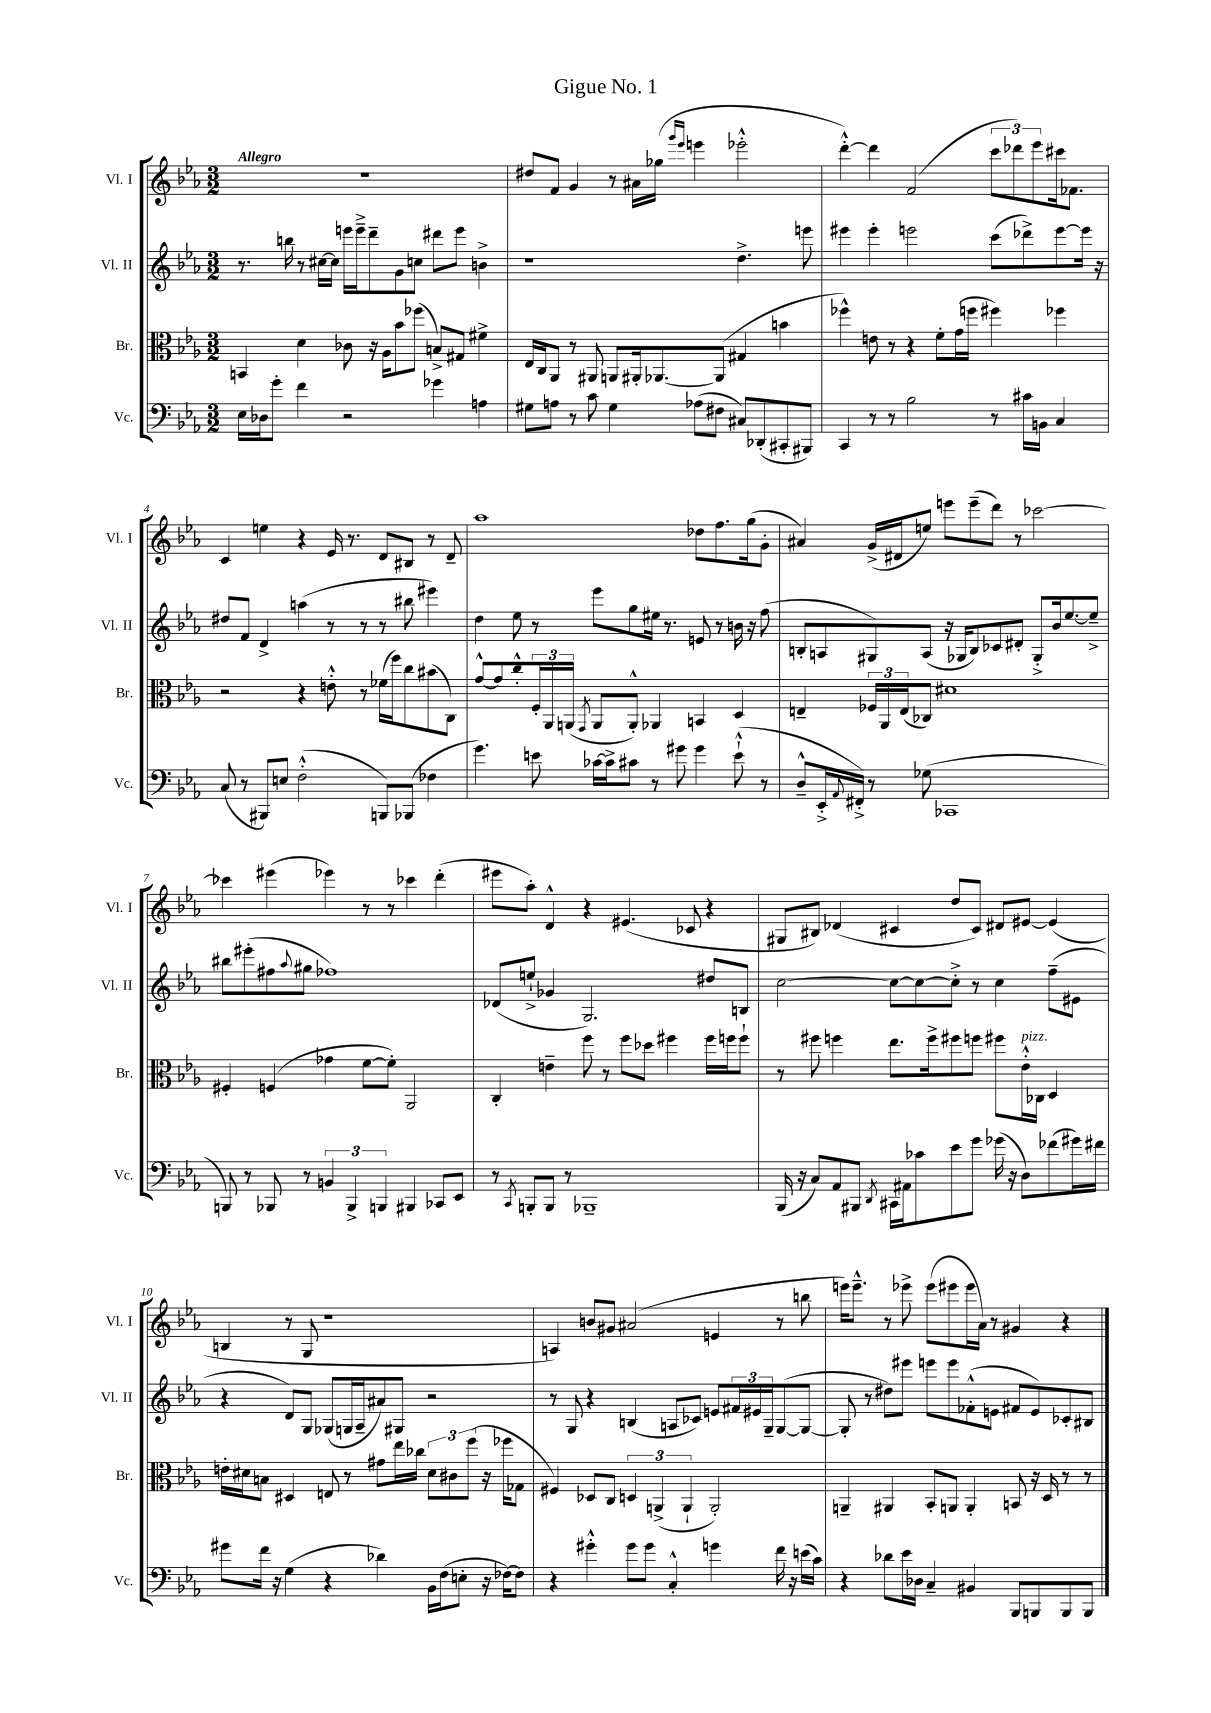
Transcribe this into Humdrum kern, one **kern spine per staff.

**kern	**kern	**kern	**kern
*staff4	*staff3	*staff2	*staff1
*clefF4	*clefC3	*clefG2	*clefG2
*k[b-e-a-]	*k[b-e-a-]	*k[b-e-a-]	*k[b-e-a-]
*M3/2	*M3/2	*M3/2	*M3/2
16E-	4BB	8.r	1.r
16D-	.	.	.
8g'	.	.	.
.	.	16bb	.
4f	4d	8r	.
.	.	[16cc#	.
.	.	16cc#]	.
2r	8c-	16eee	.
.	.	16eee~^	.
.	16r	8ddd~	.
.	16A-	.	.
.	8b-	8g	.
.	(8ff-	8cc	.
4g-	8B^)	8ddd#	.
.	8G#	8eee	.
4A	4f#^	4b^	.
=	=	=	=
8G#	16E-	1r	8dd#
.	16C	.	.
8A	8AA-	.	8f
8r	8r	.	4g
8c	8AA#	.	.
4G#	8AA	.	8r
.	16AA#'	.	16a#
.	[8.AA-	.	(16gg-
.	.	.	16qqggg
.	.	.	16qqeee-
(8A-	.	.	4eee
8F#	(8AA-]	.	.
8C#)	4G#	4.dd^	2eee-'^^
(8DD-'	.	.	.
8CC#'	4b	.	.
8BBB#)	.	8eee	.
=	=	=	=
4CC	4ff-^^)	4eee#	[4ddd'^^)
8r	8e	4eee#'	4ddd]
8r	8r	.	.
2B-	4r	2eee	(2f
.	8f'	.	.
.	(16g	.	.
.	16ff	.	.
8r	4ff#)	(8ccc	12ccc
.	.	.	12ddd-)
16c#	.	8ddd-^)	.
.	.	.	12eee-
16BB	.	.	.
4C	4ff-	[8eee	16ccc#
.	.	.	8.f-
.	.	16eee]	.
.	.	16r	.
=	=	=	=
(8C	2r	8dd#	4c
8r	.	8f	.
8BBB#)	.	4d^	4ee
8E	.	.	.
(2F'^^	4r	(4aa	4r
.	8e'^^	8r	16e-
.	.	.	8.r
.	8r	8r	.
8BBB)	(16f-	8r	8d
.	16ff)	.	.
(8BBB-	8cc	8bb#	8B#
4F-	(8b#	4eee#)	8r
.	8C)	.	8d~
=	=	=	=
4.g)	[8g^^	4dd	1aa-
.	8g]	.	.
.	8cc'^^	8ee-	.
8e	24F'	8r	.
.	24AA-	.	.
.	(24AA	.	.
.	8qGG	.	.
[16c-	8AA	8eee-	.
16c-^]	.	.	.
8c#	8AA'^^)	8gg	.
8r	4AA-	16ee#	.
.	.	8.r	.
8g#	.	.	.
4g#	4BB	8e	8dd-
.	.	8r	8.ff
(8e`^^	4D	16b	.
.	.	16r	(16gg
8r	.	(8ff	8g'
=	=	=	=
8D~^^	4E~	8B'	4a#)
16EE-'^	.	8A	.
8qqAA-	.	.	.
16FF#'^)	.	.	.
8r	24F-	8G#)	(16g^
.	24AA-	.	.
.	.	.	16d#
.	(24E	.	.
(8G-	8C-)	(8A	8ee)
1CC-	1d#	16r	8eee
.	.	16G-	.
.	.	8B)	(8eee~
.	.	8c-	8ddd)
.	.	8d#'	8r
.	.	8G-'^	[2ccc-
.	.	16b-	.
.	.	[8.ee-	.
.	.	8ee-~^]	.
=	=	=	=
8BBB)	4F#'	8bb#	4ccc-]
8r	.	(8eee#'	.
8BBB-	(4F	8ff#	(4eee#
.	.	8qqaa-	.
8r	.	8gg#	.
6BB	4g-	1ff-)	4eee-)
6BBB-^	.	.	.
.	[8f	.	8r
6BBB	.	.	.
.	8f'])	.	8r
4BBB#	2AA-	.	4ccc-
8CC-	.	.	(4ddd'
8EE-	.	.	.
=	=	=	=
8r	4C'	(8d-	8eee#
8qCC	.	.	.
8BBB'	.	8ee`^	8aa-')
8BBB	4e~	4g-	4d^^
8r	.	.	.
1BBB-~	8ff	2.G)	4r
.	8r	.	.
.	8ff	.	(4.e#
.	8dd-	.	.
.	4ff#	.	.
.	.	.	8c-
.	16ff#	8dd#	4r
.	16ff	.	.
.	8ff`	8B	.
=	=	=	=
(16BBB-	8r	[2cc	8G#
16r	.	.	.
8C)	8ff#	.	8B#)
8AA-	4ff	.	(4d-
8BBB#	.	.	.
8qDD	.	.	.
16CC#	8.ee-	8cc_	4c#
16AA#	.	.	.
8c-	.	8cc_	.
.	16ff^	.	.
8e-	8ff#	8cc'^]	8dd
8g	8ff	8r	8c#)
(16g-	8ff#	4cc	8d#
16r	.	.	.
8D)	16e-'^^	.	[8e#
.	16C-	.	.
(8f-	4D	(8ff~	(4e#]
16g#)	.	8e#	.
16f#	.	.	.
=	=	=	=
8g#	16e'	4r	4B
.	16d#	.	.
16f	8B	.	.
16r	.	.	.
(4G	4D#	8d)	8r
.	.	8G	8G
4r	8E	(8G-	1r
.	8r	16G	.
.	.	16A-~	.
4d-)	8g#	8a#)	.
.	16ee-	8G#	.
.	16cc-	.	.
16BB-	12d#	2r	.
(16F	.	.	.
.	12c#	.	.
8E'	.	.	.
.	(12ff	.	.
16r	16r	.	.
[16F-)	16ff-	.	.
8F-]	8G-	.	.
=	=	=	=
4r	4F#)	8r	4A)
.	.	8G	.
4g#'^^	8D-	4r	8b
.	8C	.	8g#
8g#	6D	(4B	(2a#
8g#	.	.	.
.	(6AA^	.	.
4C'^^	.	8A	.
.	6AA`	.	.
.	.	8c-)	.
4g	2AA')	8e	4e
.	.	24f#	.
.	.	24e#	.
.	.	24G~	.
16f	.	([8G	8r
16r	.	.	.
(16e	.	8G_	8bb
16c)	.	.	.
=	=	=	=
4r	4AA~	8G']	16eee)
.	.	.	8.eee~^^
.	.	8r	.
8d-	4AA#	8dd#)	8r
16e-	.	8eee#	8eee-^
16D-	.	.	.
4C~	8BB-'	8eee	(8eee-
.	8AA	8eee	8eee#
4BB#	4AA'	(8f-'^^	16eee#
.	.	.	16a-)
.	.	8e	8r
8BBB-	8BB	8f#	4g#
8BBB	16r	8e)	.
.	16D	.	.
8BBB	8r	8c-'	4r
8BBB	8r	8B#	.
==	==	==	==
*-	*-	*-	*-
